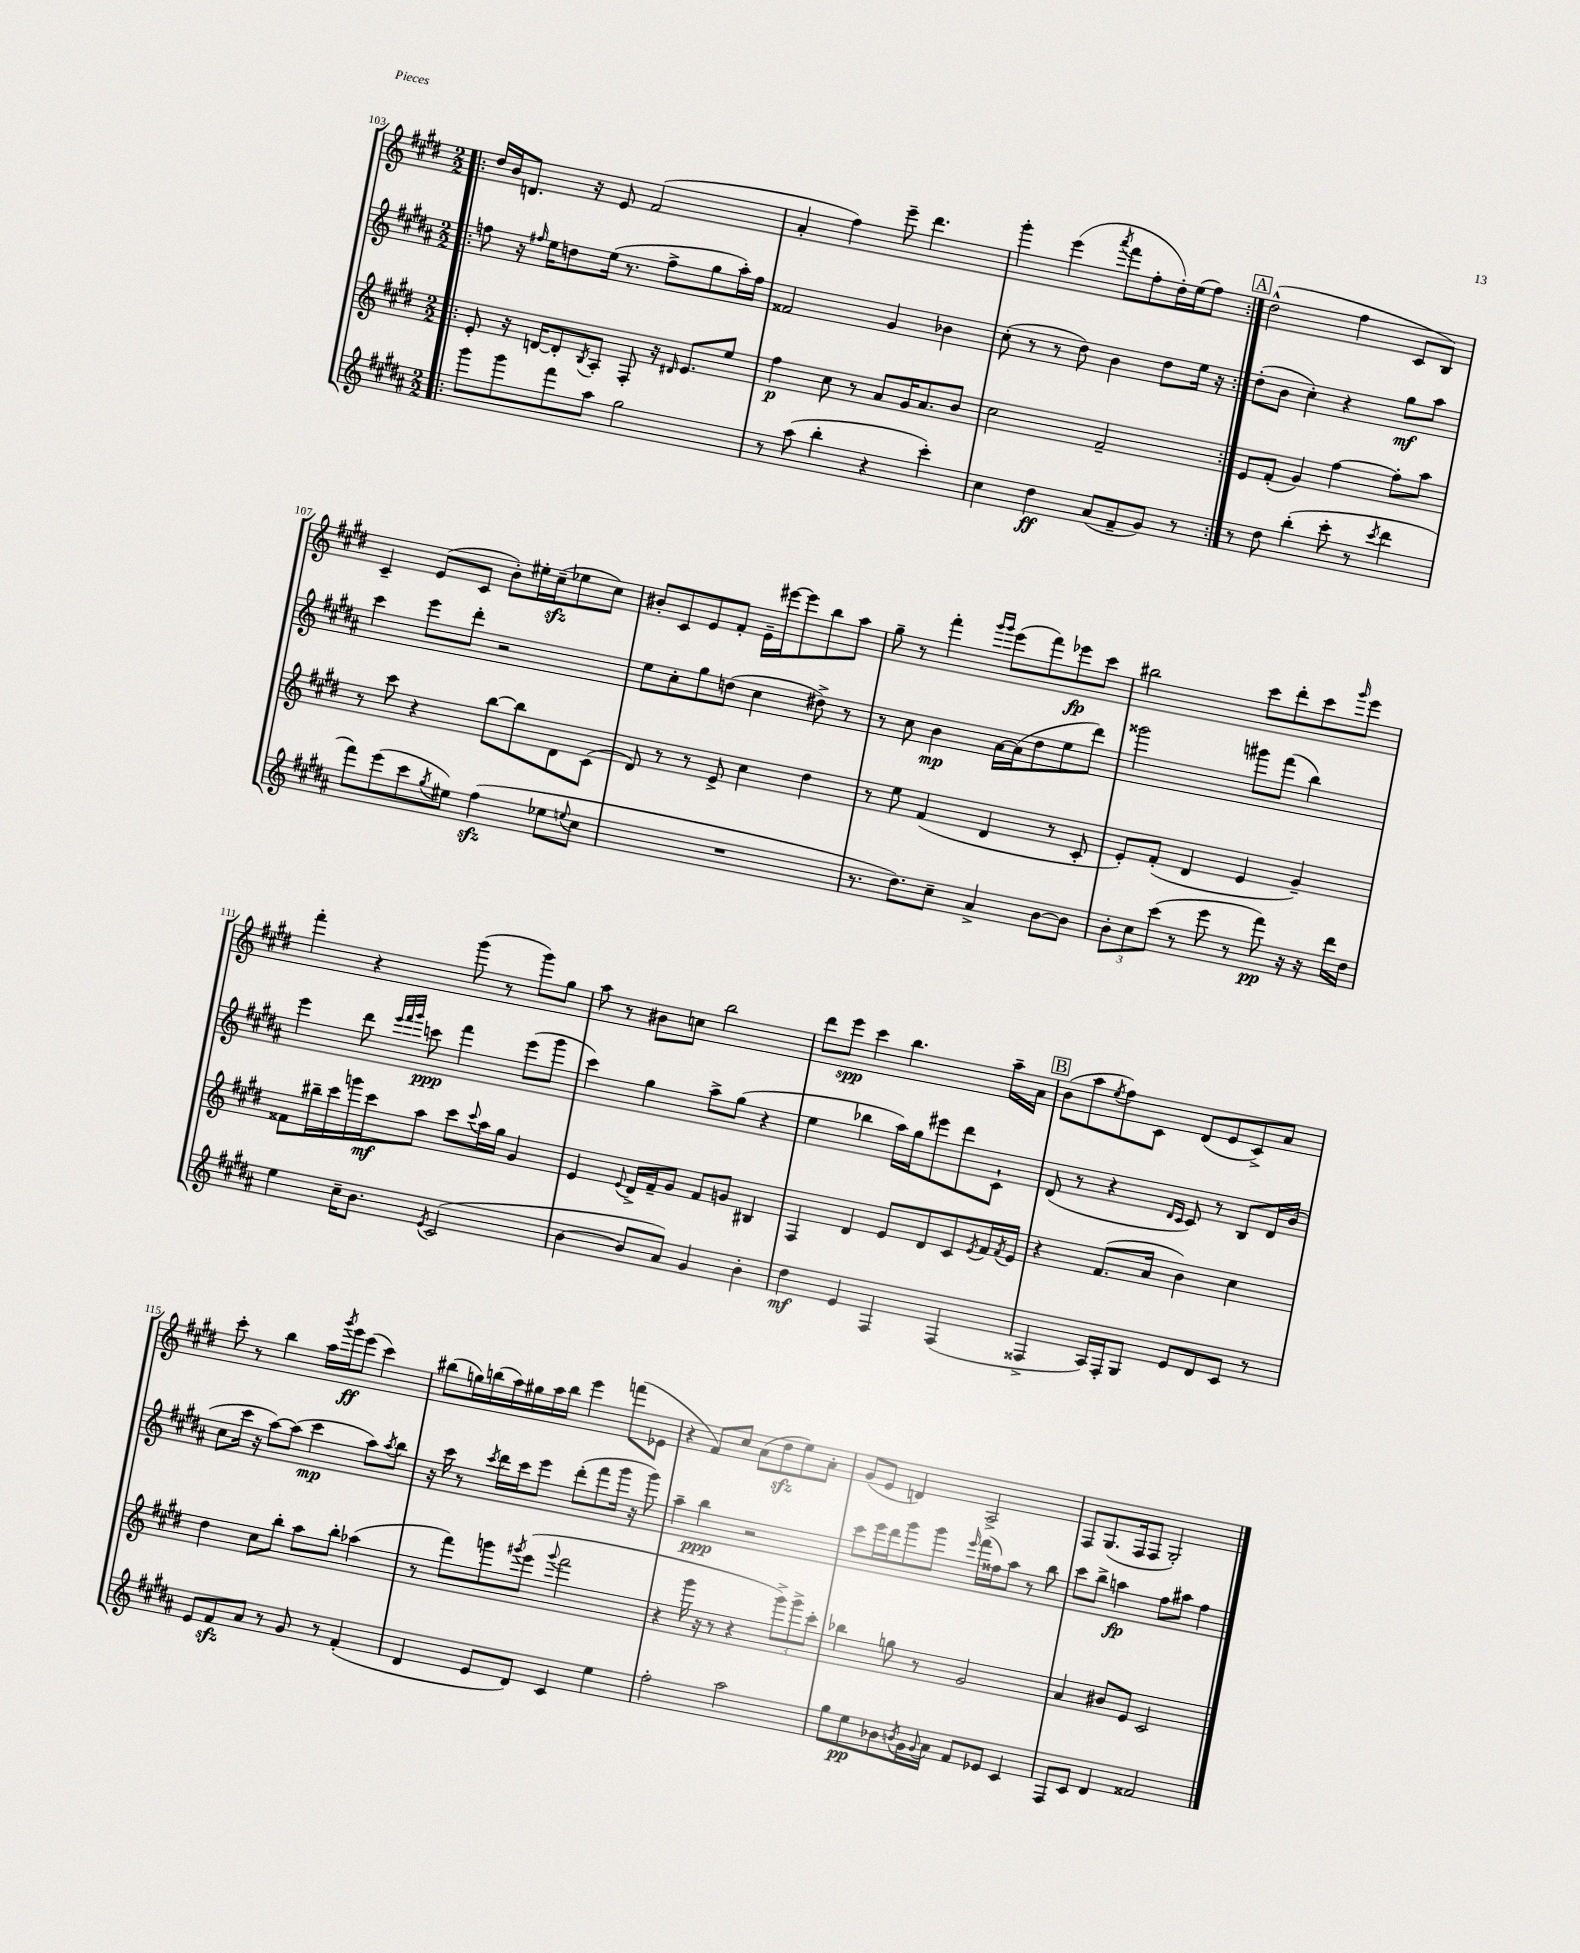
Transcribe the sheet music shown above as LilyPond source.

<<
\new StaffGroup <<
\new Staff = "s0" {
    \clef treble \key e \major \numericTimeSignature \time 2/2
    \repeat volta 2 { \bar ".|:" dis''16 b'16 d'8. r16 e'8 fis'2( |
    a'4-. fis''4) e'''8-- dis'''4. |
    gis'''4-. e'''4( \acciaccatura { a'''8 } fis'''8 fis''8-. dis''16-.) e''16( fis''8) | }
    \mark \markup { \box "A" } dis''2-^( fis''4 cis'8 b8) |
    cis'4-- e'8( cis'8 b'8-.) eis''16-. cis''16--\sfz( ees''8 cis''8) |
    bis'8-. cis'8 e'8 fis'8-. e'16-- eis'''16~ eis'''8 b''8 a''8 |
    gis''8-- r8 fis'''4-. \grace { gis'''16 gis'''16 } e'''8( fis'''8) ees'''8\fp cis'''8 |
    bis''2 cis'''8 dis'''8-. cis'''8 \grace { gis'''16 } e'''8 |
    fis'''4-. r4 gis'''8( r8 gis'''8) gis''8 |
    a''8 r8 bis'8 c''8 b''2 |
    dis'''8 e'''8\spp cis'''4 b''4. a''16-- a'16 |
    \mark \markup { \box "B" } b'8( a''8 \acciaccatura { e''8 } fis''8) cis'8 dis'8( e'8 cis'8->) a'8 |
    cis'''8-. r8 b''4 a''16 \acciaccatura { b'''8 } gis'''16\ff e'''8( cis'''4) |
    bis''8( g''16) b''16( a''16) gis''16 a''16 b''16 e'''4 f'''8( ees'8 |
    r4 fis'8) cis''8 a'8( dis''8\sfz e''8) a'8-. |
    gis'8( e'8 d'4) a2-> |
    fis8 gis8.( fis16 fis8 gis2-.) \bar "|." |
}
\new Staff = "s1" {
    \clef treble \key b \major \numericTimeSignature \time 2/2
    \repeat volta 2 { \bar ".|:" f''8 r16 \grace { fis''16 } e''16 d''8 e''16( r8. fis''8-> gis''8 ais''16-.) fis''16 |
    fisis'2 gis'4 bes'4 |
    cis''8-.( r8 r8 dis''8) b'4 dis''8 e''16 r16 | }
    \mark \markup { \box "A" } dis''8-.( b'8 cis''4-.) r4 gis''8\mf ais''8 |
    cis'''4 e'''8 dis'''8-. r2 |
    e''8 cis''8-. gis''8 d''8( cis''4 dis''8->) r8 |
    r8 cis''8 b'4\mp ais'16~ ais'16( dis''8 e''8 dis'''8) |
    gisis'''2 gis'''8 fis'''8( b''4) |
    e'''4 dis'''8 \grace { e'''32 fis'''32 gis'''32 } c'''8\ppp fis'''4 e'''8( gis'''8 |
    cis'''4) gis''4 ais''8-> gis''8( r4 |
    e''4 bes''4 ais''16) gis''16 eis'''8 dis'''8 cis'8-! |
    \mark \markup { \box "B" } dis'8( r8 r4 \grace { dis'16 cis'16 } cis'8) r8 b8 dis'16 b'16( |
    cis''8 cis'''16 r16 ais''8~) ais''8( cis'''4\mp ais''8) \acciaccatura { ais''8 } b''8 |
    r16 cis'''16 r8 \acciaccatura { cis'''8 } dis'''16 cis'''16 e'''8 dis'''8-.( fis'''8 gis'''16 r16 gis'''8) |
    ais''4-- b''4\ppp r2 |
    cis'''8 e'''16 dis'''16 gis'''8 gis'''8 \grace { e'''16 } fis'''16( fisis''16) ais''8 r8 b''8 |
    cis'''8 b''8-> a''4\fp fis''8 ais''8 fis''4 \bar "|." |
}
\new Staff = "s2" {
    \clef treble \key e \major \numericTimeSignature \time 2/2
    \repeat volta 2 { \bar ".|:" e'8-. r16 d'16~ d'8-. \acciaccatura { b8 } a8-. fis8-. r16 \grace { dis'16 } e'8. e''8 |
    fis''4\p cis''8 r8 a'8 gis'16 a'8. b'8 |
    cis''2 fis'2-- | }
    \mark \markup { \box "A" } e'8 fis'8-.( gis'4) fis''4~ fis''8-. a''8 |
    r8 cis'''8 r4 b''8~ b''8 dis'8 cis'8( |
    dis'8) r8 r8 e'8-> cis''4 dis''4 |
    r8 e''8 fis'4( dis'4 r8 cis'8-. |
    e'8-.) fis'8-.( dis'4 e'4 gis'4--) |
    fisis'8 bis''16-- cis'''16 g'''16 cis'''16\mf a''8 cis'''8 \appoggiatura { cis'''8 } a''16 gis''16 gis'4 |
    e'4 \appoggiatura { e'8 } dis'16-> fis'16-- gis'8 fis'8 g'8 bis4 |
    fis4 dis'4 e'8 dis'8 cis'8 \acciaccatura { e'8 } fis'16 \acciaccatura { fis'8 } e'16 |
    \mark \markup { \box "B" } r4 fis'8.( a'16 b'4) cis''4 |
    dis''4 cis''8 b''8-. a''8 b''8-. aes''4( |
    r8 fis'''8) g'''8 \acciaccatura { gis'''8 } e'''8( \appoggiatura { gis'''8 } fis'''2 |
    r4 gis'''16 r16 r8 r4 \tuplet 3/2 { gis'''8->) gis'''8-> cis'''8-. } |
    bes''4 g''8 r8 gis'2 |
    a'4 bis'8 e'8 cis'2 \bar "|." |
}
\new Staff = "s3" {
    \clef treble \key b \major \numericTimeSignature \time 2/2
    \repeat volta 2 { \bar ".|:" gis'''8 gis'''8 fis'''8 ais''8 gis''2 |
    r8 ais''8( b''4-. r4 cis'''4-.) |
    cis''4 dis''4\ff ais'8( fis'8-- gis'8) r8 | }
    \mark \markup { \box "A" } r8 dis''8 b''4-.( cis'''8-. r8 \acciaccatura { cis'''8 } dis'''4 |
    fis'''8) e'''8( cis'''8 \acciaccatura { gis''8 } eis''8) fis''4\sfz( ees''8 \appoggiatura { e''8 } cis''8 |
    R1 |
    r8. dis''8.) cis''8-- ais'4-> b'8~ b'8 |
    \tuplet 3/2 { b'8-. cis''8 cis'''8( } r8 e'''8 r8 fis'''8\pp) r16 r16 dis'''16 dis''16 |
    e''4 cis''16-- b'8. \acciaccatura { e'8 } cis'2( |
    b'4~ b'8 ais'8) gis'4 b'4-. |
    dis''4\mf e'4 fis4 fis4( |
    \mark \markup { \box "B" } fisis4-> ais16) fisis16-. gis8 e'8 dis'8 cis'8 r8 |
    e'8 fis'8\sfz ais'8 r8 gis'8 r8 fis'4-.( |
    dis'4 e'8 dis'8) cis'4 e''4 |
    fis''2-. ais''2 |
    gis''8 e''8\pp bes'8 \acciaccatura { b'8 } gis'16 \appoggiatura { gis'8 } ais'16 fis'8 ees'8 cis'4 |
    fis8 cis'8 dis'4 fisis'2 \bar "|." |
}
>>
>>
\layout { \context { \Score currentBarNumber = #103 } }
